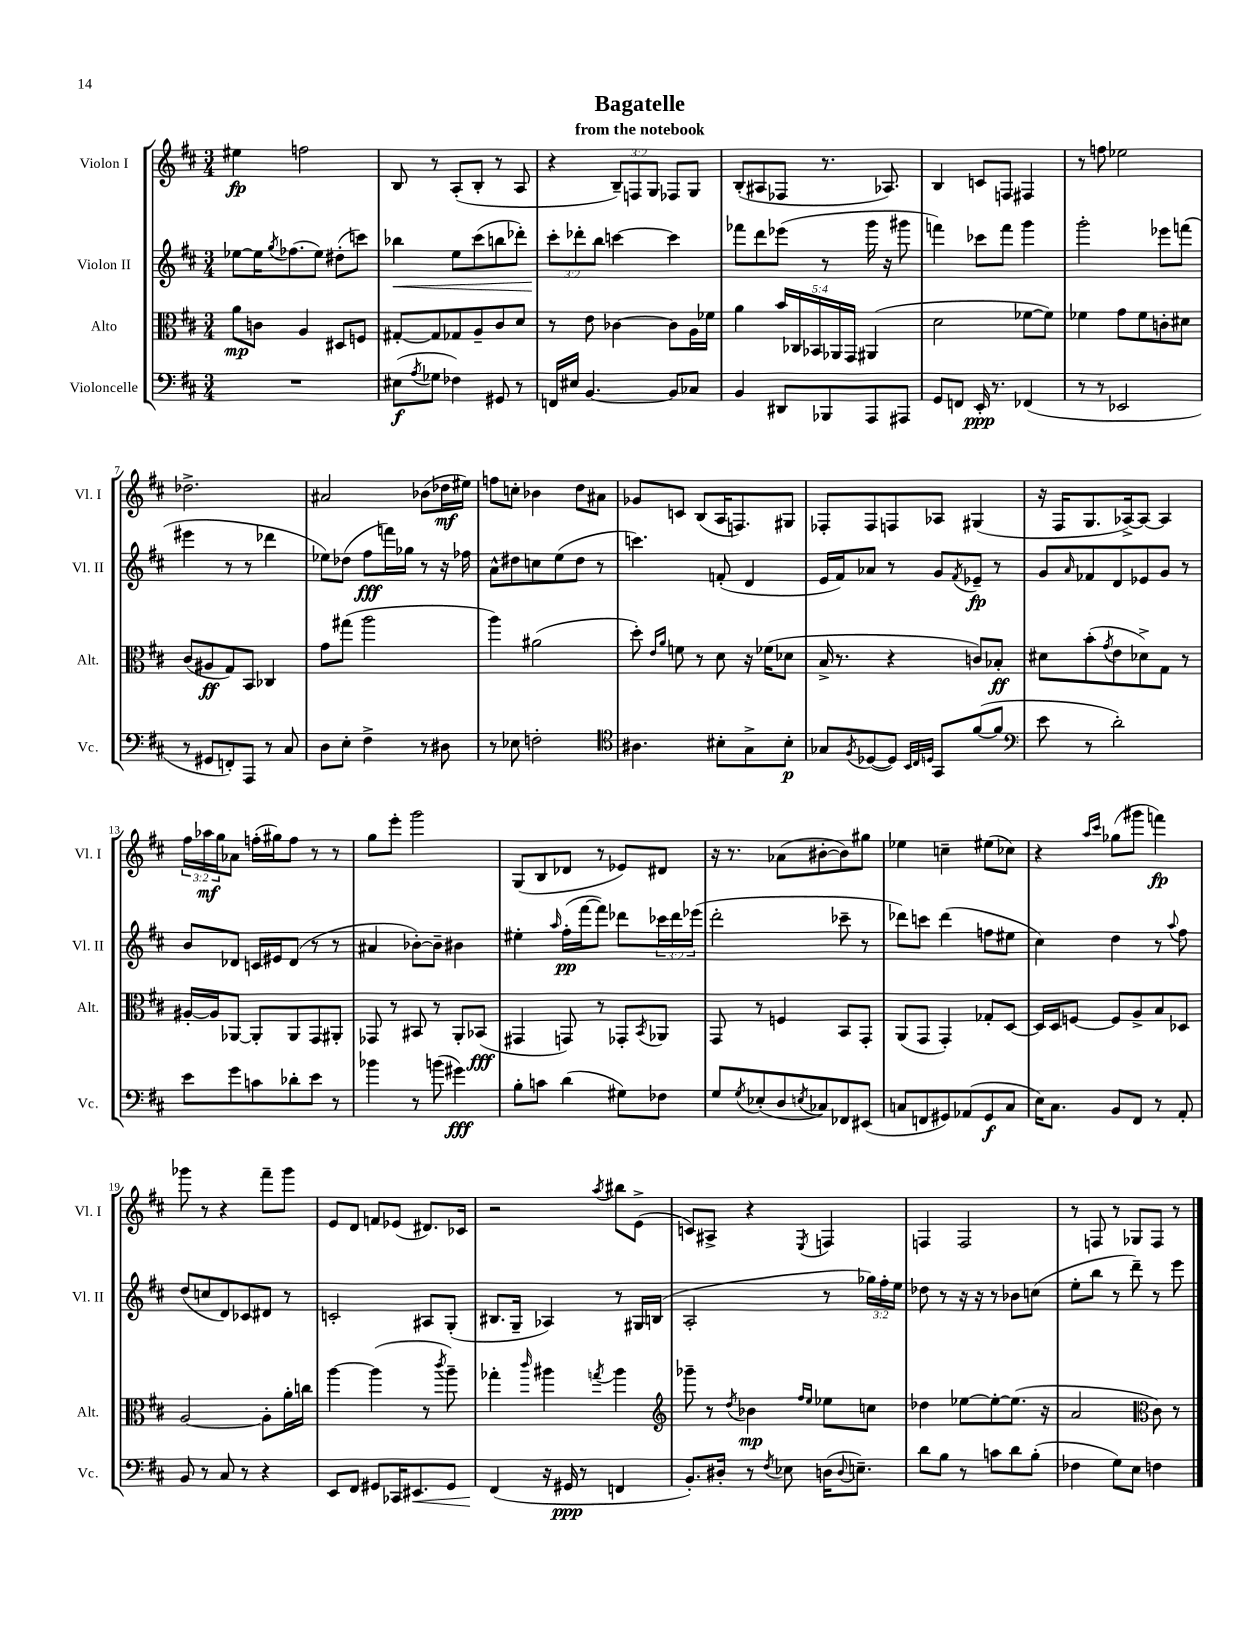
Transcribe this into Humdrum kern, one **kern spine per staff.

**kern	**kern	**kern	**kern
*staff4	*staff3	*staff2	*staff1
*clefF4	*clefC3	*clefG2	*clefG2
*k[f#c#]	*k[f#c#]	*k[f#c#]	*k[f#c#]
*M3/4	*M3/4	*M3/4	*M3/4
2.r	8a	[8ee-	4ee#
.	8c	16ee-]	.
.	.	8qgg	.
.	.	(8.ff-	.
.	4A	.	2ff
.	.	8ee-)	.
.	8D#	(8dd#'	.
.	8F	8ccc)	.
=	=	=	=
(8E#	[8G#'	4bb-	8B
8qA	.	.	.
8G-	8G#]	.	8r
4F-)	8G-	8ee	(8A'
.	8A~	(8ccc#	8B'
8GG#	8c#	8bb	8r
8r	8d	8ddd-')	8A
=	=	=	=
16FF	8r	12ccc#'	4r
16E#	.	.	.
.	.	12ddd-'	.
[4.BB	8e	.	.
.	.	12bb	.
.	[4c-	[4ccc	12B~)
.	.	.	12F
.	.	.	12G
8BB]	8c-]	4ccc]	8F-
8C-	16A	.	8G
.	16f-	.	.
=	=	=	=
4BB	4a	8fff-	(8B'
.	.	8ddd	8A#
8DD#	20b	(8eee-	8F-
.	20C-	.	.
.	20BB-	.	.
8BBB-	.	8r	8.r
.	20AA-	.	.
.	20GG	.	.
8AAA	(4AA#	16ggg	.
.	.	16r	8.A-)
8AAA#	.	8ggg#	.
=	=	=	=
8GG	2d	4fff)	4B
8FF	.	.	.
16EE'	.	8ccc-	8c
8.r	.	.	.
.	.	8fff	8F
(4FF-	[8f-	4ggg	4F#
.	8f-])	.	.
=	=	=	=
8r	4f-	2ggg'	8r
8r	.	.	8ff
2EE-	8g	.	2ee-
.	8f-	.	.
.	8c'	8eee-	.
.	8d#	(8fff	.
=	=	=	=
8r	(8c#	4eee#	2.dd-^
8GG#	8A#	.	.
8FF')	8G)	8r	.
8AAA	8BB	8r	.
8r	4C-	4ddd-	.
8C#	.	.	.
=	=	=	=
8D	8g	8ee-)	2a#
8E'	(8gg#	(8dd-	.
4F#^	2aa	8ff#	.
.	.	16fff)	.
.	.	16gg-	.
8r	.	8r	(8b-
8D#	.	16r	16dd-
.	.	16ff-	16ee#)
=	=	=	=
8r	4aa)	8a^^	8ff
8E-	.	8dd#	8cc'
2F'	(2a#	8cc	4b-
.	.	(8ee	.
.	.	8dd#	8dd
.	.	8r	8a#
=	=	=	=
*clefC4	*	*	*
4.A#	8dd')	4.ccc)	8g-
.	16qqe	.	.
.	16qqa	.	.
.	8f	.	8c
.	8r	.	(8B
8B#'	8d	(8f'	16A
.	.	.	8.F)
8G^	16r	4d	.
.	(16f-	.	.
8B#'	8d-	.	8G#
=	=	=	=
8G-	16B^	16e	8F-'
.	8.r	16f#)	.
8qF#	.	.	.
([8D-	.	8a-	8F-
8D-])	4r	8r	8F
32qqBB	.	.	.
32qqC#	.	.	.
32qqD	.	.	.
8GG	.	8g	8A-
.	.	8qf#	.
([8f#	8c)	8e-~	(4G#
8f#]	8B-'	8r	.
=	=	=	=
*clefF4	*	*	*
8e	8d#	8g	16r
.	.	.	16F#
.	.	16qqa	.
8r	(8b'	8f-	8.G
.	8qg	.	.
2d')	8e	8d	.
.	.	.	[16A-^)
.	8d-^)	8e-	8A-_
.	8G	8g	4A-]
.	8r	8r	.
=	=	=	=
8e	[16A#'	8b	24ff#
.	.	.	24aa-
.	16A#]	.	.
.	.	.	24gg
8g	[8AA-	8d-	8a-
8c	8AA-']	16c	(16ff'
.	.	16e#	16gg#)
8d-'	8AA-	(8d-	8ff
8e	8GG	8r	8r
8r	8AA#'	8r	8r
=	=	=	=
4b-	8GG-	4a#	8gg
.	8r	.	8eee'
8r	8BB#	[8b-')	2ggg
(8b	8r	8b-~]	.
4g#)	8AA'	4b#	.
.	(8BB-	.	.
=	=	=	=
8B'	4GG#	4ee#'	(8G
8c	.	.	8B
.	.	16qqaa	.
(4d	8GG)	(16ff#'	8d-
.	.	[16fff#	.
.	8r	8fff#])	8r
8G#)	8GG-'	8ddd-	8e-)
.	8qBB	.	.
8F-	8AA-	24ccc-	8d#
.	.	24ddd-	.
.	.	(24eee-	.
=	=	=	=
8G	8GG	2ddd'	16r
.	.	.	8.r
8qG	.	.	.
(8E-'	8r	.	.
8D	4F	.	(8a-
8qE	.	.	.
8C-)	.	.	[8b#'
8FF-	8BB	8ccc-~	8b#])
(8EE#	8GG'	8r	8gg#
=	=	=	=
8C	(8AA	8ddd-)	4ee-
8FF	8GG	8ccc	.
8GG#)	4GG')	(4ddd-	4cc~
(8AA-	.	.	.
8GG#	8G-'	8ff	(8ee#
8C	[8D	8ee#	8cc-)
=	=	=	=
16E)	16D]	4cc#)	4r
8.C#	16D	.	.
.	[8F	.	.
.	.	.	16qqaa
.	.	.	16qqccc#
8BB	8F]	4dd	(8gg-
8FF#	8A^	.	8ggg#
8r	8B	8r	4fff)
.	.	8qqaa	.
8AA'	8D-	8ff#	.
=	=	=	=
8BB	[2A	(8dd	8ggg-
8r	.	8cc	8r
8C#	.	8d)	4r
8r	.	8c-	.
4r	8A']	8d#	8fff#~
.	16a'	8r	8ggg-
.	16cc	.	.
=	=	=	=
8EE	[4aa	2c'	8e
8FF#	.	.	8d
8GG#	(4aa]	.	8f
16CC-	.	.	(8e-
8.EE#	.	.	.
.	8r	8A#	8.d#)
.	8qccc#	.	.
8GG#	8aa~)	(8G'	.
.	.	.	16c-
=	=	=	=
(4FF#	4gg-'	8.B#	2r
.	.	16G~	.
.	16qqccc#	.	.
16r	4aa#	4A-)	.
16GG#	.	.	.
8r	.	.	.
.	8qgg	.	8qaa
4FF	4aa#	8r	8bb#
.	.	16G#	(8e^
.	.	(16B	.
=	=	=	=
*	*clefG2	*	*
8.BB')	8ggg-~	2A'	8c)
.	8r	.	8A#^
16D#'	.	.	.
.	8qdd	.	.
8r	4b-	.	4r
8qF#	.	.	.
8E-	.	.	.
.	16qqff#	.	.
.	16qqee	.	8qE
(16D	8ee-	8r	4F
8qqD	.	.	.
8.E~)	.	.	.
.	8cc	24gg-)	.
.	.	24ff#'	.
.	.	24ee	.
=	=	=	=
8d	4dd-	8dd-	4F
8B	.	8r	.
8r	[8ee-	16r	2F
.	.	16r	.
8c	8ee-'_	8r	.
8d	(8.ee-]	8b-	.
(8B'	.	(8cc	.
.	16r	.	.
=	=	=	=
4F-	2a	8ee'	8r
.	.	8bb	8F
8G)	.	8r	8r
8E	.	8ddd~)	8G-
*	*clefC3	*	*
4F	8c#)	8r	8F
.	8r	8eee	8r
==	==	==	==
*-	*-	*-	*-
